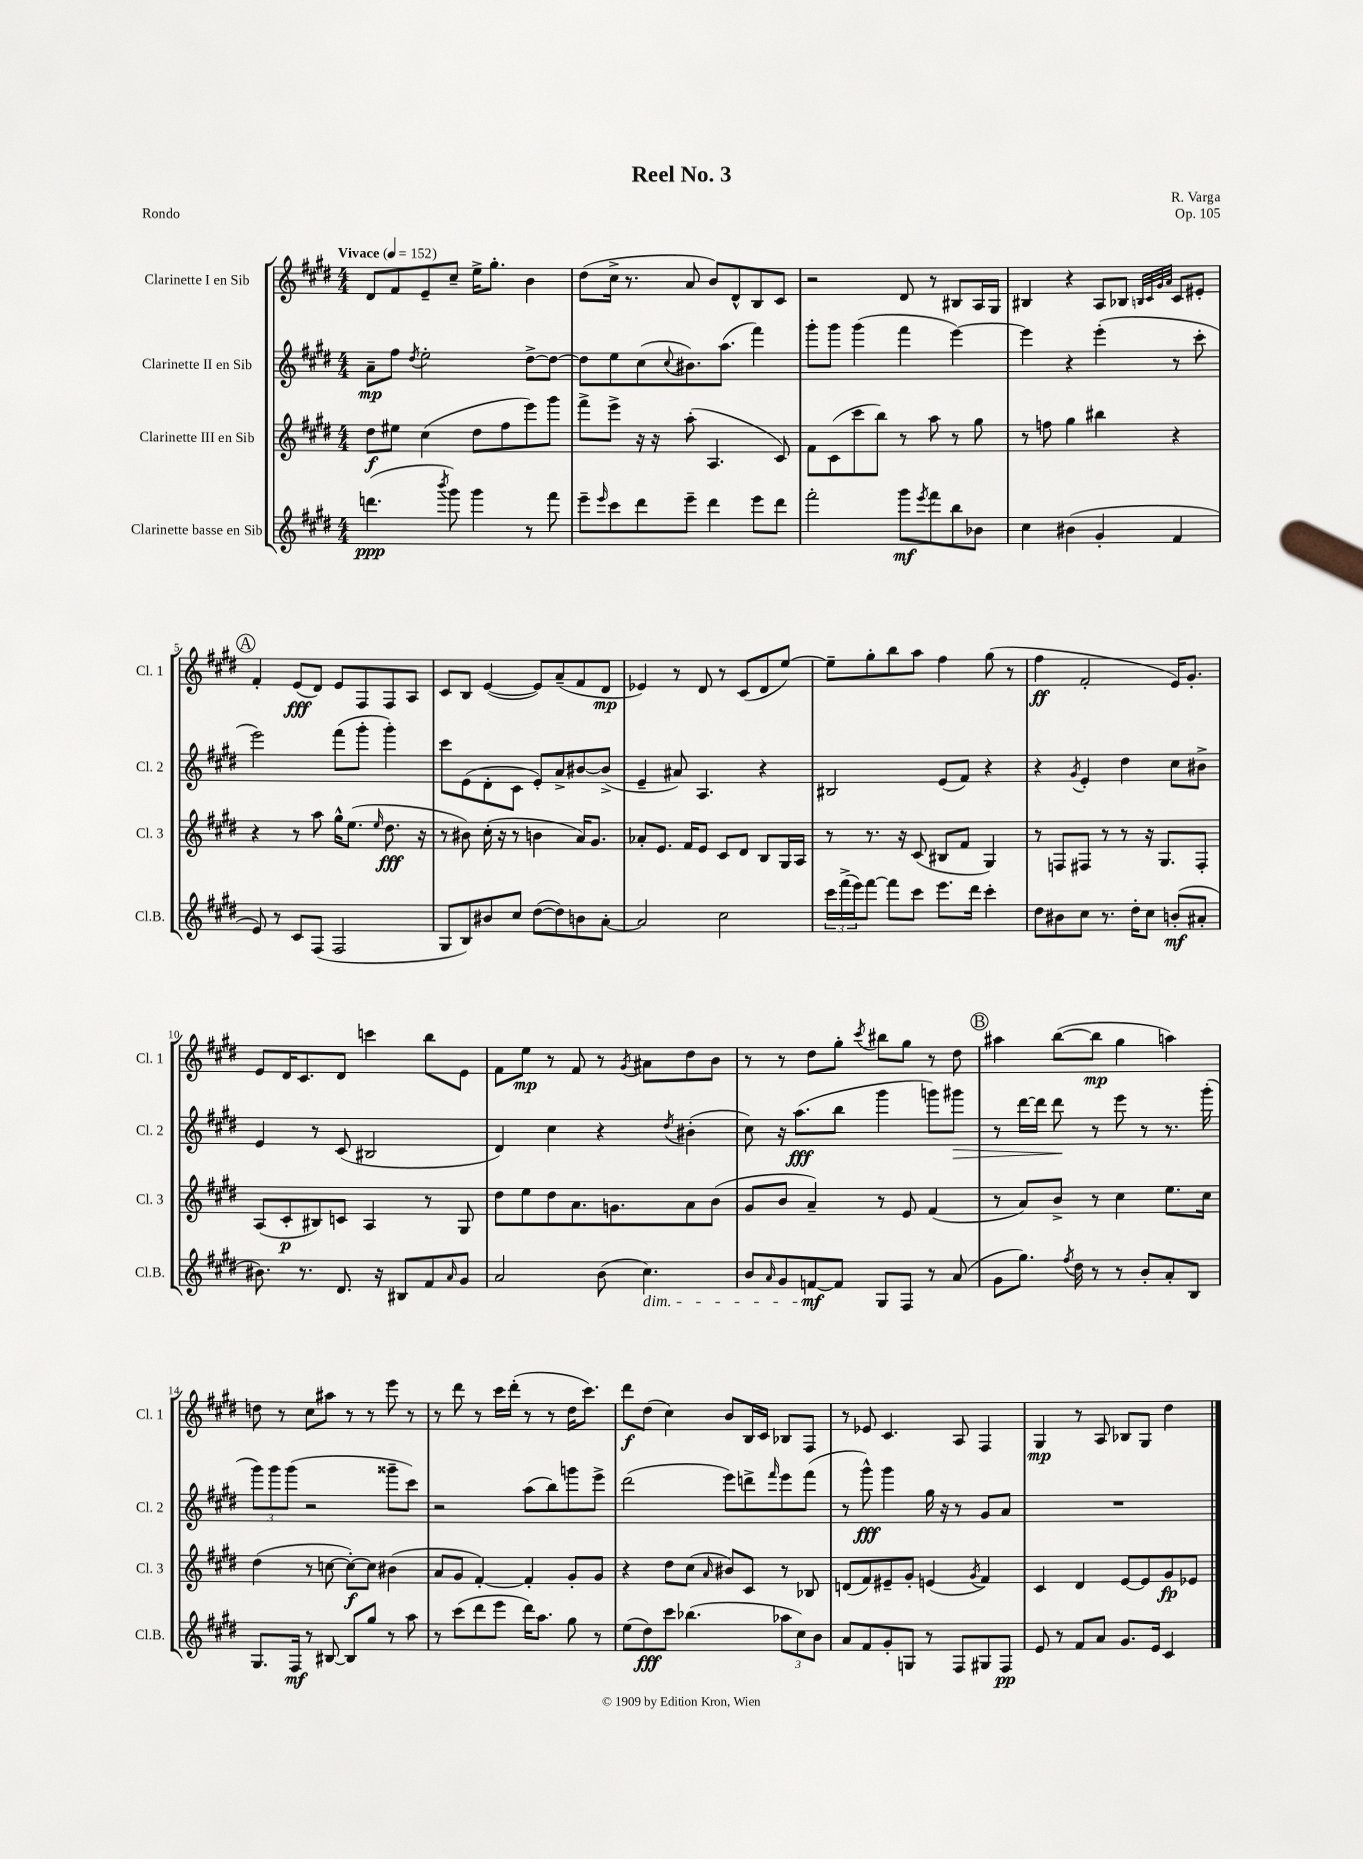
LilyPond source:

\header { title = "Reel No. 3" composer = "R. Varga" opus = "Op. 105" piece = "Rondo" }
<<
\new StaffGroup <<
\new Staff = "s0" \with { instrumentName = "Clarinette I en Sib" shortInstrumentName = "Cl. 1" } {
    \clef treble \key e \major \numericTimeSignature \time 4/4 \tempo "Vivace" 4 = 152
    dis'8 fis'8 e'8-- cis''8-- e''16-> gis''8.-. b'4 |
    dis''8( cis''16-> r8. a'8 b'8) dis'8-^ b8 cis'8 |
    r2 dis'8 r8 bis8 a16 gis16 |
    bis4 r4 a8 bes8 \grace { b32 cis'32 gis'32 a'32 } cis'8 eis'8-. |
    \mark \markup { \circle "A" } fis'4-. e'8\fff( dis'8) e'8 fis8 fis8 a8 |
    cis'8 b8 e'4~( e'8) a'8--( fis'8 dis'8\mp |
    ees'4) r8 dis'8 r8 cis'8( dis'8 e''8~) |
    e''8-- gis''8-. b''8 a''8 fis''4 gis''8( r8 |
    fis''4\ff fis'2-. e'16) gis'8.-. |
    e'8 dis'16 cis'8. dis'8 c'''4 b''8 e'8 |
    fis'8 e''8\mp r8 fis'8 r8 \acciaccatura { gis'8 } ais'8 dis''8 b'8 |
    r8 r8 dis''8 gis''8-. \acciaccatura { cis'''8 } bis''8 gis''8 r8 dis''8 |
    \mark \markup { \circle "B" } ais''4 b''8~( b''8\mp gis''4 a''4) |
    d''8 r8 cis''8 ais''8 r8 r8 e'''8 r8 |
    r8 dis'''8 r8 cis'''16 dis'''16-.( r8 r8 dis''16 cis'''8.) |
    dis'''8\f dis''8( cis''4) b'8 b16 cis'16 bes8 fis8 |
    r8 ees'8 cis'4. a8 fis4 |
    gis4\mp r8 a8 bes8 gis8 dis''4 \bar "|." |
}
\new Staff = "s1" \with { instrumentName = "Clarinette II en Sib" shortInstrumentName = "Cl. 2" } {
    \clef treble \key e \major \numericTimeSignature \time 4/4
    a'8--\mp fis''8 \acciaccatura { dis''8 } e''2-. dis''8~-> dis''8~ |
    dis''8 e''8 cis''8( \appoggiatura { cis''8 } bis'8.) a''8.( fis'''4) |
    gis'''8-. gis'''8 gis'''4( fis'''4 e'''4~) |
    e'''4 r4 e'''4-.( r8 cis'''8-. |
    \mark \markup { \circle "A" } e'''2) fis'''8( gis'''8-. gis'''4-.) |
    cis'''8 e'8( dis'8-. cis'8 e'8-.) a'8-> bis'8~ bis'8->( |
    e'4-- ais'8) a4. r4 |
    bis2 e'8( fis'8) r4 |
    r4 \acciaccatura { gis'8 } e'4-. dis''4 cis''8 bis'8-> |
    e'4 r8 cis'8( bis2 |
    dis'4) cis''4 r4 \acciaccatura { dis''8 } bis'4-.( |
    cis''8) r16 a''8.\fff( b''8 gis'''4 g'''8) gis'''8\> |
    \mark \markup { \circle "B" } r8 dis'''16~ dis'''16 dis'''8\! r8 e'''8 r8 r8. gis'''16-.( |
    \tuplet 3/2 { gis'''8) gis'''8 gis'''8( } r2 gisis'''8-- cis'''8) |
    r2 a''8( b''8) g'''8 e'''8-> |
    dis'''2( e'''8) d'''8-> \grace { fis'''16 } e'''8 fis'''8( |
    r8 gis'''8-^\fff) gis'''4 gis''16 r16 r8 gis'8 a'8 |
    R1 \bar "|." |
}
\new Staff = "s2" \with { instrumentName = "Clarinette III en Sib" shortInstrumentName = "Cl. 3" } {
    \clef treble \key e \major \numericTimeSignature \time 4/4
    dis''8\f eis''8 cis''4( dis''8 fis''8 e'''8) gis'''8 |
    fis'''8-> e'''8-> r16 r16 a''8-.( a4. cis'8) |
    fis'8 cis'8( cis'''8 b''8) r8 a''8 r8 gis''8 |
    r8 f''8 gis''4 bis''4 r4 |
    \mark \markup { \circle "A" } r4 r8 a''8 gis''16-^ e''8.( \grace { e''16 } dis''8.\fff r16 |
    r8 bis'8) cis''16-.( r16 r8 b'4 a'16) gis'8. |
    aes'8-. e'8. fis'16 e'8 cis'8 dis'8 b8 gis16 a16 |
    r8 r8. r16 cis'8( bis8 fis'8 gis4) |
    r8 f8 fis8 r8 r8 r16 gis8. fis8-. |
    a8( cis'8-.\p bis8) c'8 a4 r8 gis8 |
    dis''8 e''8 dis''8 a'8. g'8. a'8 b'8( |
    gis'8 b'8 a'4--) r8 e'8 fis'4( |
    \mark \markup { \circle "B" } r8 a'8) b'8-> r8 cis''4 e''8. cis''16 |
    dis''4( r8 c''8~ c''8~-.\f) c''8 bis'4( |
    a'8 gis'8 fis'4~-.) fis'4-. gis'8-. gis'8 |
    r4 dis''8 cis''8( \grace { a'16 } bis'8) cis'8 r8 bes8 |
    d'8( fis'8) eis'8-- gis'8-. e'4( \acciaccatura { gis'8 } fis'4) |
    cis'4 dis'4 e'8~ e'8 gis'8\fp ees'8 \bar "|." |
}
\new Staff = "s3" \with { instrumentName = "Clarinette basse en Sib" shortInstrumentName = "Cl.B." } {
    \clef treble \key e \major \numericTimeSignature \time 4/4
    d'''4.\ppp( \acciaccatura { b'''8 } gis'''8) gis'''4 r8 fis'''8 |
    e'''8-- \grace { e'''16 } cis'''8 dis'''8 e'''8-- dis'''4 e'''8 dis'''8 |
    fis'''2-. gis'''8\mf \acciaccatura { e'''8 } fis'''8 b''8 bes'8 |
    cis''4 bis'4( gis'4-. fis'4 |
    \mark \markup { \circle "A" } e'8) r8 cis'8 fis8( fis2 |
    gis8 b8) bis'8 cis''8 dis''8~( dis''8) b'8 a'8~-. |
    a'2 cis''2 |
    \tuplet 3/2 { cis'''16 fis'''16->( e'''16) } fis'''8~ fis'''8 cis'''8 e'''8. dis'''16 cis'''4-. |
    dis''8 bis'8 cis''8 r8. dis''16-. cis''8 b'8-.\mf( ais'8-. |
    bis'8.) r8. dis'8. r16 bis8 fis'8 \grace { a'16 } gis'8 |
    a'2 b'8( cis''4.\dim) |
    b'8 \grace { a'16 } gis'8 f'8~\mf\! f'8 gis8 fis8 r8 a'8( |
    \mark \markup { \circle "B" } gis'8 gis''8.) \acciaccatura { fis''8 } dis''16 r8 r8 b'8-. a'8-. b8 |
    gis8. fis16\mf r8 bis8~ bis8 gis''8 r8 a''8 |
    r8 cis'''8( dis'''8 e'''8 dis'''16) a''8. gis''8 r8 |
    e''8( dis''8\fff) cis'''8 bes''4.( \tuplet 3/2 { aes''8 cis''8) b'8 } |
    a'8 fis'8 gis'8-. g8 r8 fis8 gis8 fis8\pp |
    e'8 r8 fis'8 a'8 gis'8. e'16 cis'4 \bar "|." |
}
>>
>>
